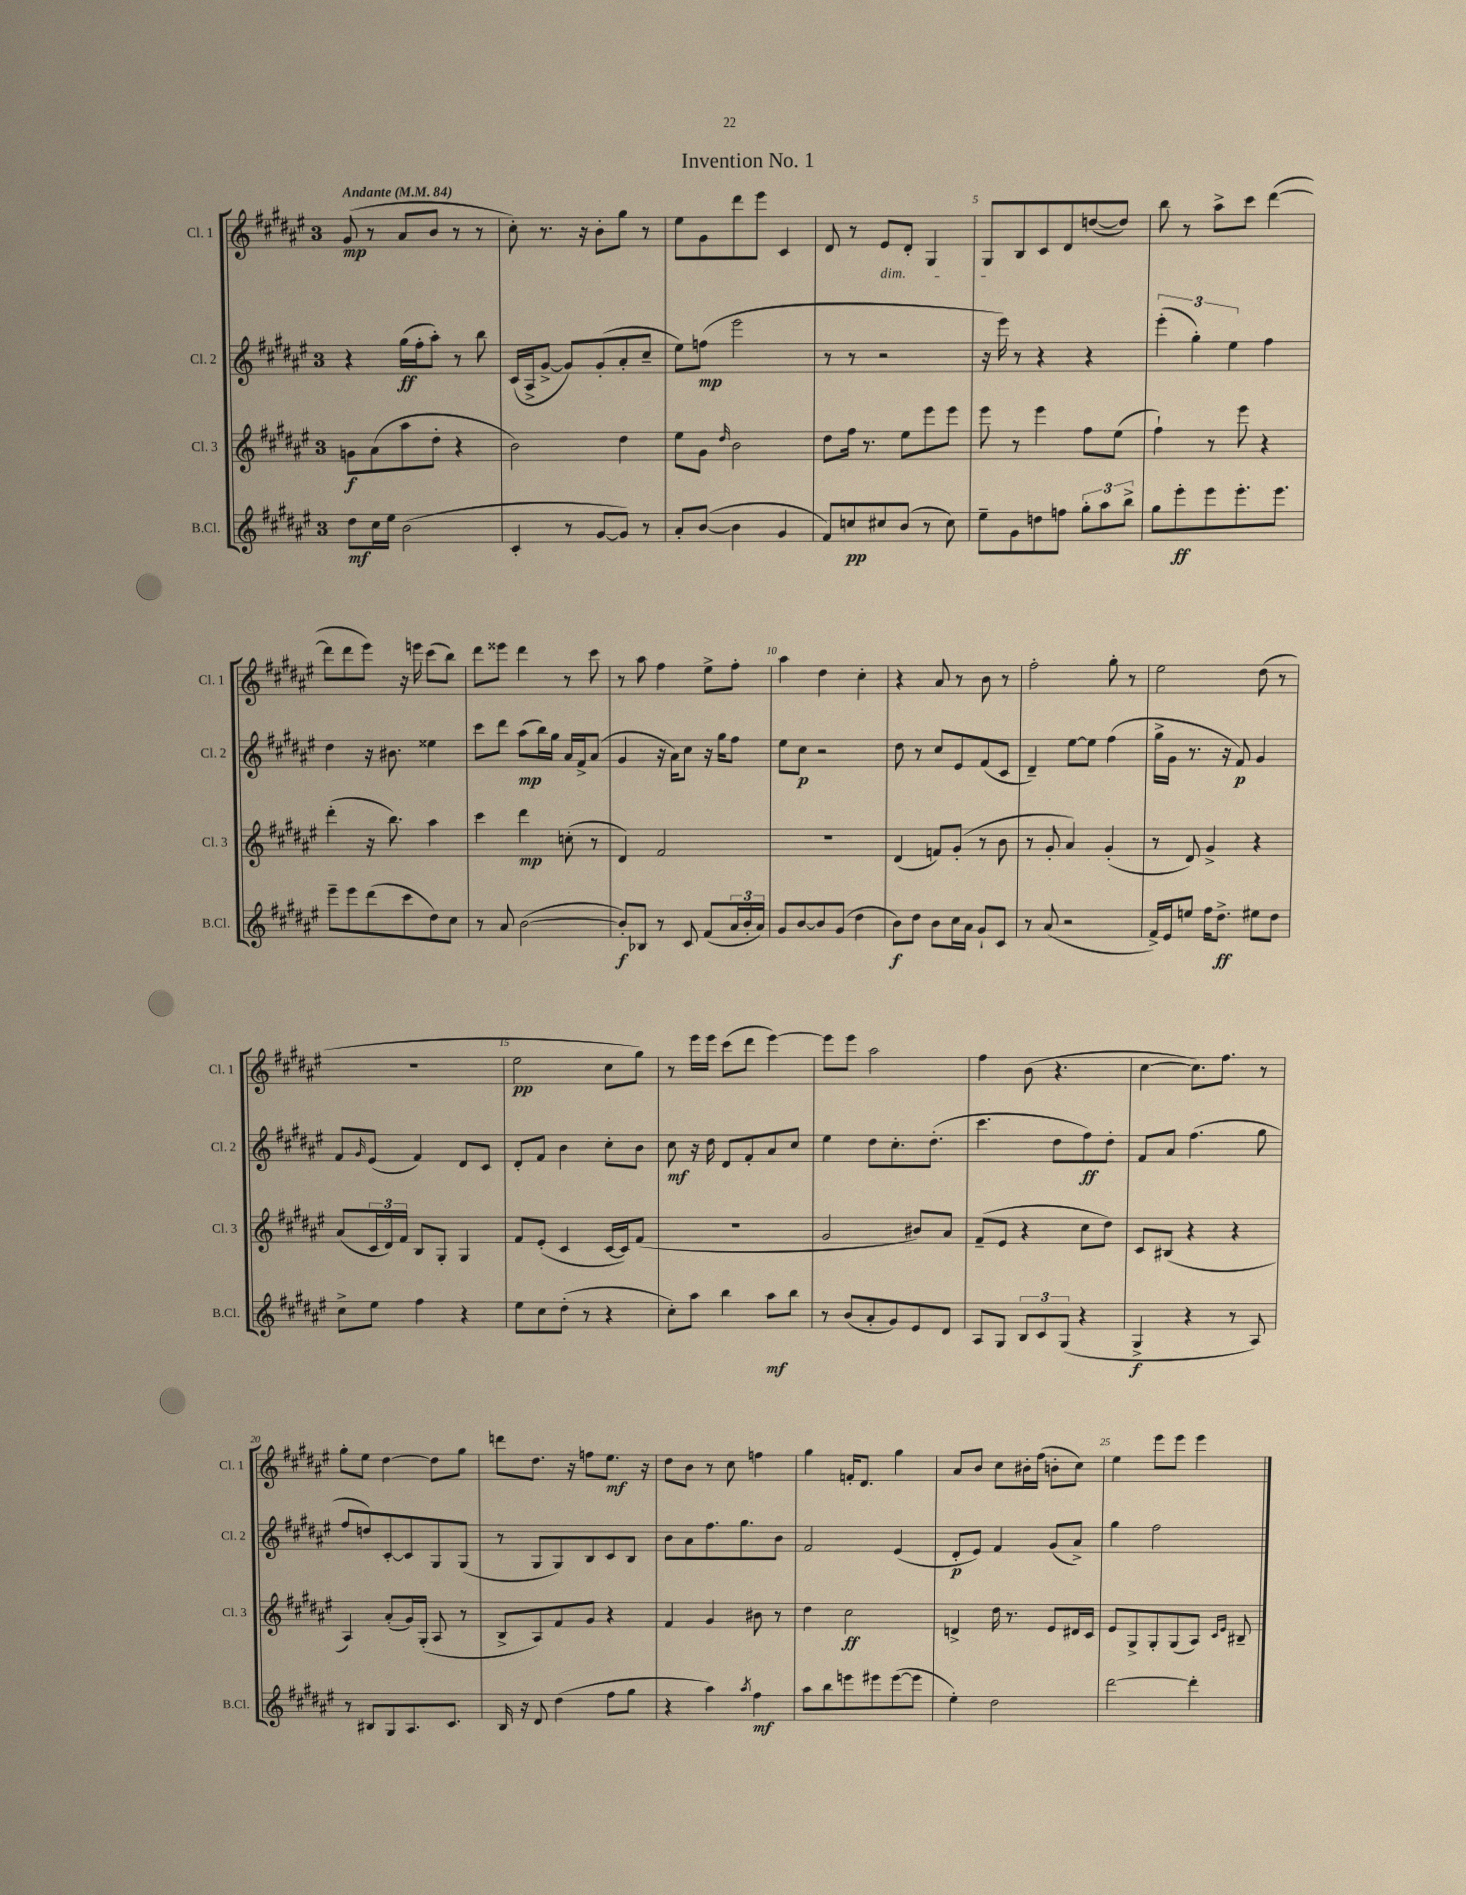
\header { title = "Invention No. 1" }
<<
\new StaffGroup <<
\new Staff = "s0" \with { instrumentName = "Cl. 1" shortInstrumentName = "Cl. 1" } {
    \clef treble \key fis \major \once \override Staff.TimeSignature.style = #'single-digit \time 3/4 \tempo "Andante" 4 = 84
    gis'8\mp( r8 ais'8 b'8 r8 r8 |
    cis''8-.) r8. r16 b'8-. gis''8 r8 |
    eis''8 gis'8 dis'''8 eis'''8 cis'4 |
    dis'8 r8 eis'8\dim dis'8-. gis4 |
    gis8\! b8 cis'8 dis'8 d''8~( d''8) |
    b''8 r8 ais''8-> cis'''8 dis'''4~( |
    dis'''8 dis'''8 eis'''8) r16 e'''16 cis'''8( b''8) |
    dis'''8 eisis'''8 dis'''4 r8 cis'''8 |
    r8 ais''8 fis''4 eis''8-> fis''8-. |
    ais''4 dis''4 cis''4-. |
    r4 ais'8 r8 b'8 r8 |
    fis''2-. gis''8-. r8 |
    eis''2 dis''8( r8 |
    R2. |
    eis''2\pp cis''8 gis''8) |
    r8 eis'''16 eis'''16 cis'''8( dis'''8 eis'''4~) |
    eis'''8 eis'''8 ais''2 |
    fis''4 b'8( r4. |
    cis''4~ cis''8.) fis''8. r8 |
    gis''8-. eis''8 dis''4~ dis''8 gis''8 |
    d'''8 dis''8. r16 f''8 eis''8.\mf r16 |
    dis''8 b'8 r8 cis''8 f''4 |
    gis''4 f'16-. dis'8. gis''4 |
    ais'8 b'8 cis''8 bis'16-. fis''16( b'8-. cis''8) |
    eis''4 eis'''8 eis'''8 eis'''4 \bar "|." |
}
\new Staff = "s1" \with { instrumentName = "Cl. 2" shortInstrumentName = "Cl. 2" } {
    \clef treble \key fis \major \once \override Staff.TimeSignature.style = #'single-digit \time 3/4
    r4 gis''16\ff( fis''16-. ais''8-.) r8 b''8 |
    cis'16( ais16-> gis'8~-> gis'8) gis'8-.( ais'8-. cis''8-- |
    eis''8) f''8\mp( eis'''2 |
    r8 r8 r2 |
    r16 eis'''16) r8 r4 r4 |
    \tuplet 3/2 { eis'''4-.( gis''4-.) eis''4 } fis''4 |
    dis''4 r16 bis'8. eisis''4 |
    cis'''8 dis'''8 ais''8\mp( b''16) gis''16 ais'16 fis'16-> ais'8( |
    gis'4 r16 ais'16) cis''8 r16 gis''16 fis''8 |
    eis''8 cis''8\p r2 |
    dis''8 r8 cis''8 eis'8 fis'8( cis'8 |
    dis'4--) eis''8~ eis''8 fis''4( |
    gis''16-> gis'16 r8. r16 fis'8\p) gis'4 |
    fis'8 \grace { gis'16 } eis'8( fis'4) dis'8 cis'8 |
    dis'8-. fis'8 b'4 cis''8-. b'8 |
    cis''8\mf r16 dis''16 dis'8 fis'8-. ais'8 cis''8 |
    eis''4 dis''8 cis''8.-. dis''8.-.( |
    cis'''4. dis''8 fis''8\ff) dis''8-. |
    fis'8 ais'8 fis''4.( gis''8 |
    fis''8 d''8) cis'8~-. cis'8 gis8 gis8( |
    r8 gis8 gis8) b8 cis'8 b8 |
    b'8 ais'8 fis''8. gis''8. b'8 |
    fis'2 eis'4( |
    dis'8-.\p eis'8) fis'4 gis'8( ais'8->) |
    gis''4 fis''2 \bar "|." |
}
\new Staff = "s2" \with { instrumentName = "Cl. 3" shortInstrumentName = "Cl. 3" } {
    \clef treble \key fis \major \once \override Staff.TimeSignature.style = #'single-digit \time 3/4
    g'8\f ais'8( ais''8 dis''8-. r4 |
    b'2) dis''4 |
    eis''8 gis'8 \grace { dis''16 } b'2 |
    dis''8 fis''16 r8. eis''8 eis'''8 eis'''8 |
    eis'''8 r8 eis'''4 fis''8 eis''8( |
    fis''4-!) r8 eis'''8 r4 |
    dis'''4-.( r16 b''8.) ais''4 |
    cis'''4 dis'''4\mp c''8-.( r8 |
    dis'4) fis'2 |
    R2. |
    dis'4( f'8) gis'8-.( r8 b'8 |
    r8 gis'8-. ais'4) gis'4-.( |
    r8 dis'8) gis'4-> r4 |
    ais'8( \tuplet 3/2 { cis'16 dis'16) fis'16 } b8 gis8-. gis4 |
    fis'8 eis'8-.( cis'4 cis'16~ cis'16) fis'8( |
    R2. |
    gis'2 bis'8) ais'8 |
    fis'8--( eis'8 r4 cis''8 dis''8) |
    cis'8 bis8( r4 r4 |
    ais4) ais'8-.( gis'16) gis16-.( ais8 r8 |
    b8-> ais8) fis'8 gis'8 r4 |
    fis'4 gis'4 bis'8 r8 |
    dis''4 cis''2\ff |
    d'4-> dis''16 r8. eis'8 dis'16 cis'16 |
    eis'8 gis8-> gis8-. gis8( ais8) \grace { cis'16 eis'16 } bis8-- \bar "|." |
}
\new Staff = "s3" \with { instrumentName = "B.Cl." shortInstrumentName = "B.Cl." } {
    \clef treble \key fis \major \once \override Staff.TimeSignature.style = #'single-digit \time 3/4
    dis''8\mf cis''16 eis''16 b'2( |
    cis'4-. r8 gis'8~ gis'8) r8 |
    ais'8-. b'8~( b'4 gis'4 |
    fis'8) c''8\pp cis''8 b'8( r8 cis''8) |
    eis''8-- gis'8 d''8 f''8 \tuplet 3/2 { gis''8-. ais''8 b''8-> } |
    gis''8 eis'''8-.\ff eis'''8 eis'''8.-. eis'''8. |
    eis'''8-- eis'''8 dis'''8( cis'''8 dis''8) cis''8 |
    r8 ais'8 b'2~( |
    b'8-.\f) bes8 r8 cis'8 fis'8( \tuplet 3/2 { ais'16 b'16-. ais'16) } |
    gis'8 b'8~ b'8 gis'8( dis''4 |
    b'8\f) dis''8 b'8 cis''16 ais'16 gis'8-! cis'8 |
    r8 ais'8( r2 |
    fis'16->) eis'16 e''8 fis''16 dis''8.->\ff eis''8 dis''8 |
    cis''8-> eis''8 fis''4 r4 |
    eis''8 cis''8 dis''8-.( r8 r4 |
    cis''8-.) ais''8 b''4 ais''8\mf b''8 |
    r8 b'8( ais'8-. gis'8) eis'8 dis'8 |
    ais8 gis8 \tuplet 3/2 { b8 cis'8 gis8( } r4 |
    gis4->\f r4 r8 ais8) |
    r8 bis8 gis8 ais8. cis'8. |
    b16 r16 dis'8 dis''4( fis''8 gis''8 |
    r4 ais''4) \acciaccatura { ais''8 } fis''4\mf |
    ais''8 b''8 e'''8 eis'''8 eis'''8~( eis'''8 |
    eis''4-.) dis''2 |
    dis'''2~ dis'''4-. \bar "|." |
}
>>
>>
\layout { \context { \Score \override BarNumber.break-visibility = ##(#f #t #t) barNumberVisibility = #(every-nth-bar-number-visible 5) } }
